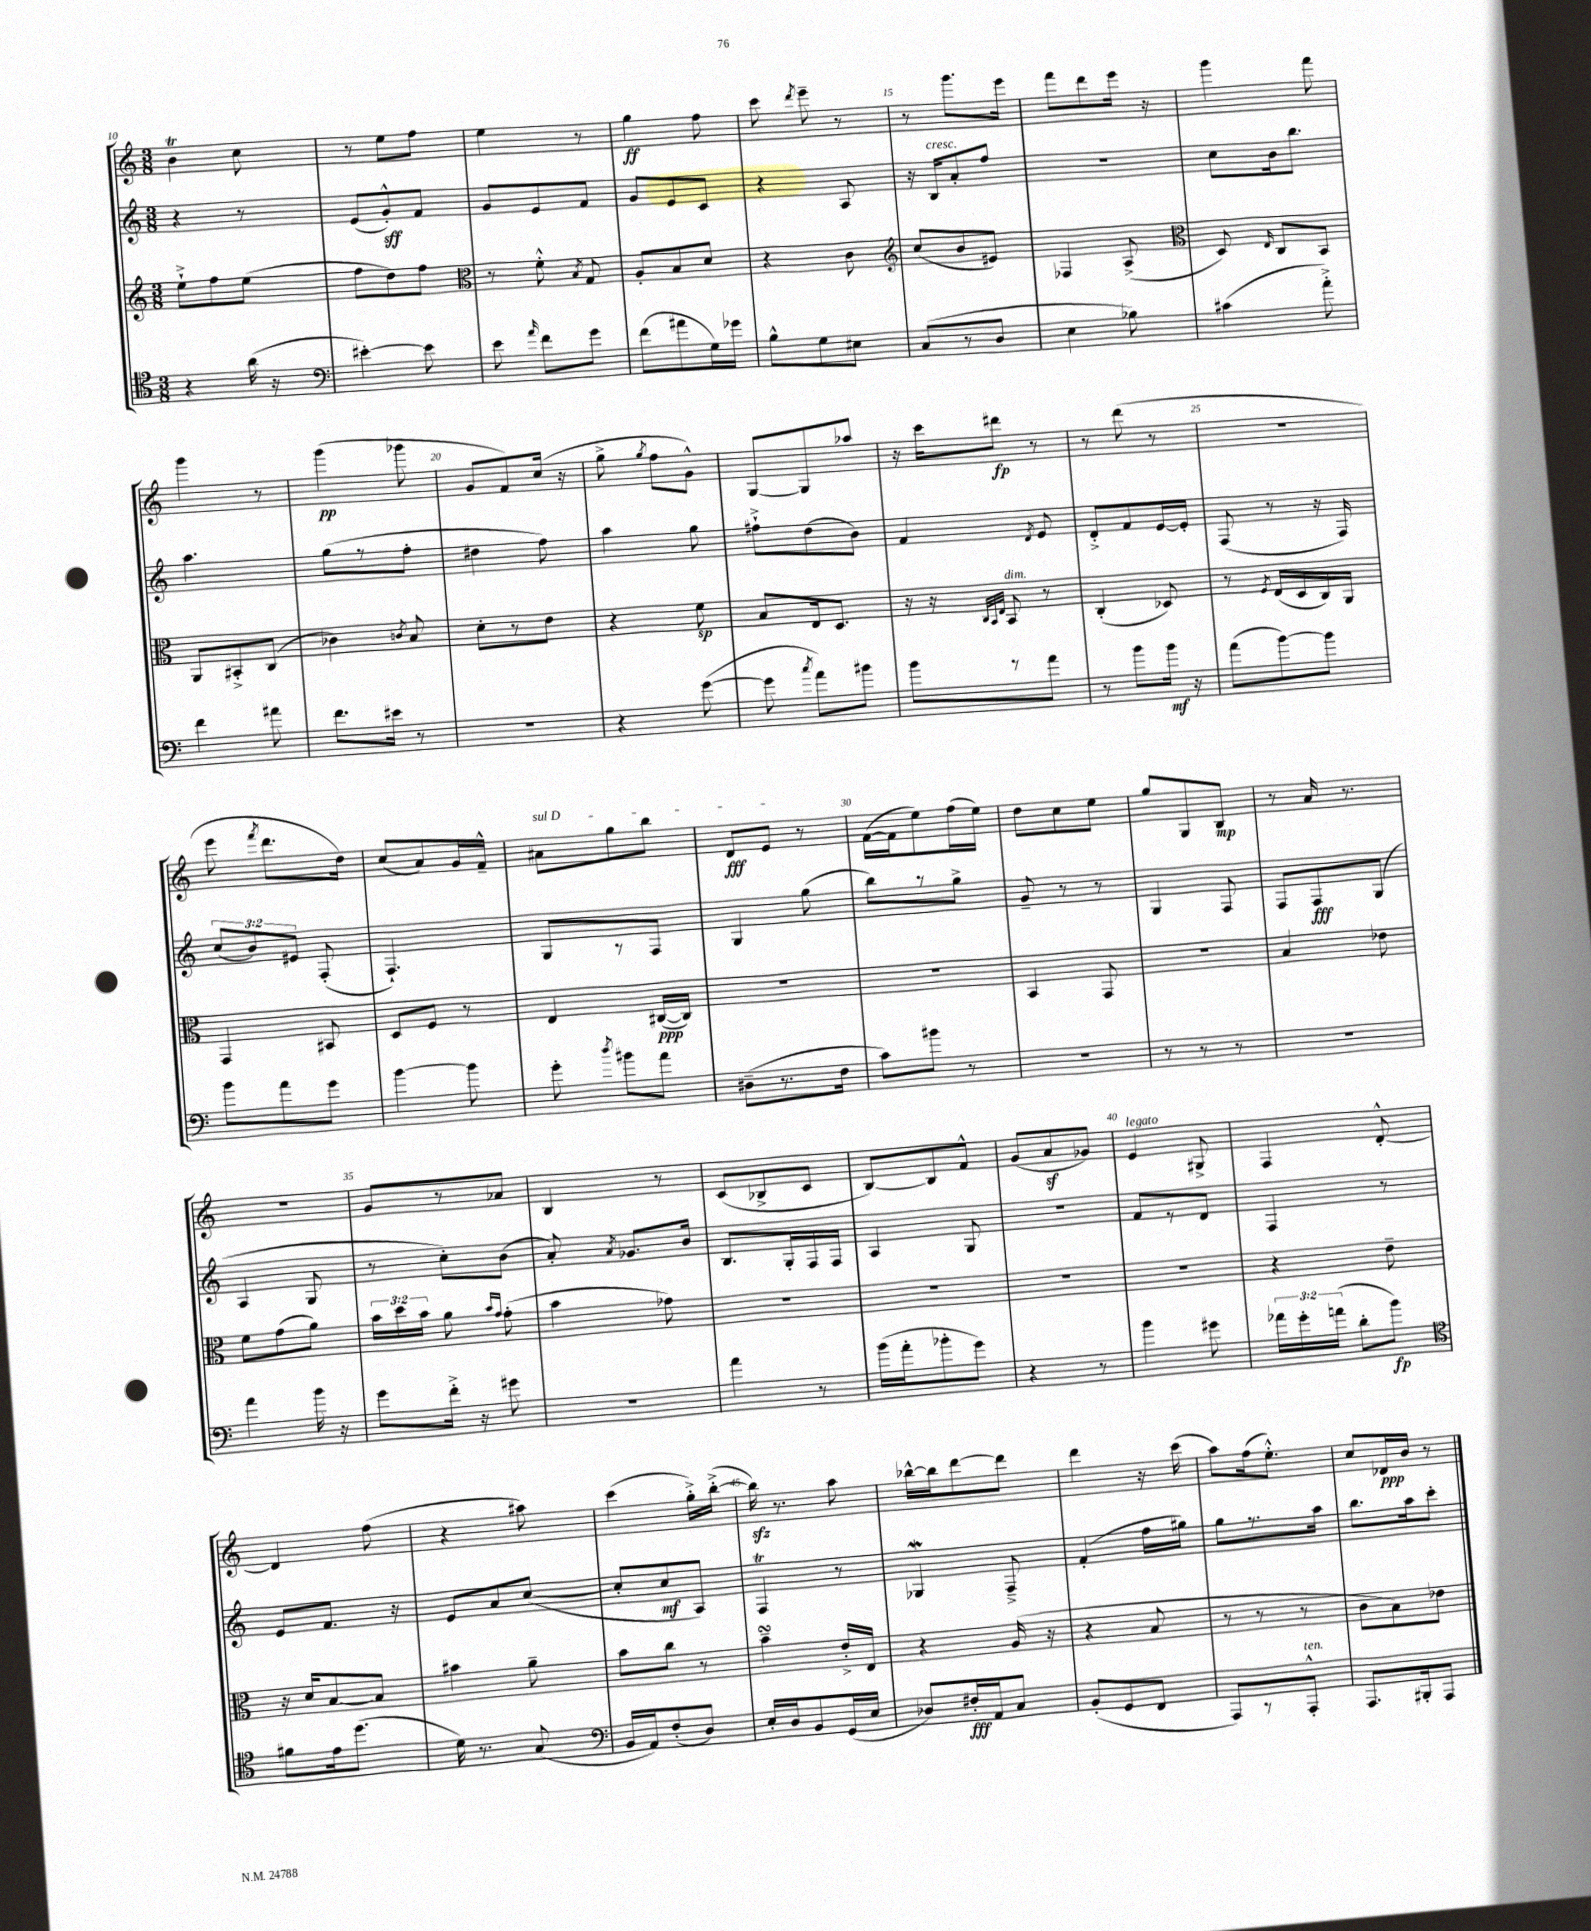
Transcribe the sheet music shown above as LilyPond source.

<<
\new StaffGroup <<
\new Staff = "s0" {
    \clef treble \key c \major \numericTimeSignature \time 3/8
    \autoBeamOff b'4\trill c''8 |
    r8 e''8[ f''8] |
    e''4 r8 |
    g''4\ff f''8 |
    c'''8 \acciaccatura { d'''8 } e'''8-- r8 |
    r8 g'''8.[ e'''16] |
    f'''8[ d'''8 e'''16] r16 |
    g'''4 f'''8 |
    g'''4 r8 |
    g'''4\pp( ges'''8 |
    g'8[ f'8) c''16]( r16 |
    g''8-> \acciaccatura { g''8 } f''8[ g'8]-^) |
    g8[~ g8 aes''8] |
    r16 c'''16[ dis'''8]\fp r8 |
    r8 d'''8( r8 |
    R4. |
    e'''8 \acciaccatura { f'''8 } d'''8.[ d''16]) |
    c''8[( a'8) g'16 f'16]---^ |
    \once \override TextSpanner.bound-details.left.text = \markup { \italic "sul D" } ais'8[\startTextSpan g''8 b''8] |
    d'8[\fff e'8]\stopTextSpan r8 |
    f'16[~( f'16 e''8) f''16( e''16]) |
    d''8[ c''8 e''8] |
    g''8[ g8 b8]\mp |
    r8 a'16 r8. |
    R4. |
    g'8[ r8 aes'8] |
    b4 r8 |
    c'8[( bes8-> c'8] |
    b8[~) b8 f'8]-^ |
    g'8[( a'8\sf ges'8]) |
    e'4^\markup { \italic "legato" } gis8-> |
    f4 d'8~-.-^ |
    d'4 f''8( |
    r4 ais''8) |
    c'''4( g''16[-.->) b''16]~-.->( |
    b''16\sfz) r8. a''8 |
    bes''16[~-^ bes''16 d'''8~ d'''8] |
    d'''4 r16 c'''16( |
    a''8[) f''16( e''8.]-.-^) |
    c''8[ des'16\ppp b'16] r8 \bar "|." |
}
\new Staff = "s1" {
    \clef treble \key c \major \numericTimeSignature \time 3/8 \override Staff.TupletNumber.text = #tuplet-number::calc-fraction-text
    \autoBeamOff r4 r8 |
    e'8[( g'8-.-^\sff) f'8] |
    g'8[ e'8 f'8] |
    g'8[ e'8 c'8] |
    r4 a8 |
    r16 b16[^\markup { \italic "cresc." } a'8-. f''8] |
    R4. |
    c''8[ b'16 b''8.] |
    a''4. |
    g''8[( r8 f''8]-. |
    dis''4 f''8) |
    a''4 g''8 |
    fis''8[-!-> d''8( b'8]) |
    f'4 \acciaccatura { d'8 } e'8 |
    d'8[-.-> f'8 e'16~ e'16]-. |
    f8( r8 r16 f16) |
    \tuplet 3/2 { c''8[( b'8) eis'8] } f8-.( |
    f4.-!) |
    g8[ r8 f8] |
    g4 g''8( |
    b''8[) r8 g''8]-> |
    g'8-- r8 r8 |
    g4 f8 |
    f8[ f8\fff g8]( |
    a4 g8 |
    r8 c''8[-.) b'8]( |
    a'8-.) \acciaccatura { a'8 } ges'8.[ b'16] |
    b8.[ g16-. f16 f16] |
    a4 g8 |
    R4. |
    f'8[ r8 d'8] |
    f4 r8 |
    e'8[ f'8.] r16 |
    e'8[ a'8 c''8]~( |
    c''8[-. c''8\mf a8]) |
    f4\trill r8 |
    ges4\mordent f8---> |
    f'4-.( f''16[ gis''16]) |
    g''8[ r8. a''16] |
    b''8.[ a''16 c'''8]-. \bar "|." |
}
\new Staff = "s2" {
    \clef treble \key c \major \numericTimeSignature \time 3/8 \override Staff.TupletNumber.text = #tuplet-number::calc-fraction-text
    \autoBeamOff e''8[-!-> f''8 e''8]( |
    f''8[ d''8) f''8] |
    \clef alto r8 f'8-.-^ \acciaccatura { b8 } g8 |
    a8[-. b8 d'8] |
    r4 c'8 |
    \clef treble c''8[( b'8 eis'8]) |
    fes4 a8->( |
    \clef alto d8) \grace { e16 } c8[ b,8] |
    a,8[ bis,8-.-> c8]( |
    ces'4) \acciaccatura { c'8 } b8 |
    d'8[-. r8 e'8] |
    r4 f'8\sp |
    b8[ e16 d8.] |
    r16 r16 \grace { c32[ b,32 e32] } b,8^\markup { \italic "dim." } r8 |
    c4-.( des8) |
    r8 \acciaccatura { f8 } e16[( d16 c16) a,16] |
    g,4 bis,8 |
    d8[ f8] r8 |
    e4 cis16[~\ppp( cis16]) |
    R4. |
    R4. |
    b,4 g,8 |
    R4. |
    b4 ees'8 |
    f'8[ g'8( a'8]) |
    \tuplet 3/2 { b'16[ d''16 b'16] } a'8 \grace { b'16[ g'16] } g'8-.( |
    b'4 ges'8) |
    R4. |
    R4. |
    R4. |
    R4. |
    r4 e'8-- |
    r16 d'16[ b8~ b8] |
    bis'4 a'8-- |
    b'8[ c''8] r8 |
    b'4--\turn e'16[-.-> e16] |
    r4 a16( r16 |
    r4 b8 |
    r8 r8 r8 |
    c'8[ b8) ees'8] \bar "|." |
}
\new Staff = "s3" {
    \clef tenor \key c \major \numericTimeSignature \time 3/8 \override Staff.TupletNumber.text = #tuplet-number::calc-fraction-text
    \autoBeamOff r4 a'16( r16 |
    \clef bass eis'4~-.) eis'8 |
    e'8 \grace { a'16 } f'8[ g'8] |
    f'8[( ais'8 g16) ges'16] |
    b8[-^ g8 eis8] |
    c8[( r8 d8] |
    e4 bes8) |
    cis'4( a'8-.->) |
    f'4 ais'8 |
    f'8.[ eis'16] r8 |
    R4. |
    r4 g'8~( |
    g'8 \acciaccatura { c''8 } a'8[) bis'8] |
    b'8[ r8 a'8] |
    r8 b'8[ b'16]\mf r16 |
    a'8[( b'8~) b'8] |
    b'8[ a'8 g'8] |
    b'4~ b'8 |
    g'8-. \acciaccatura { d''8 } bis'8[ a'8] |
    dis8[--( r8. f16] |
    c'8[) bis'8] r8 |
    R4. |
    r8 r8 r8 |
    R4. |
    a'4 b'16 r16 |
    g'8[ f'16]-.-> r16 gis'8 |
    R4. |
    a'4 r8 |
    b'16[( a'16-. bes'8-. g'8]) |
    r4 r8 |
    b'4 gis'8 |
    \tuplet 3/2 { aes'16[ g'16-. a'16]( } d'8[-. b'8]\fp) |
    \clef tenor fis'8[ e'16 d''8.]( |
    d'16) r8. g8( |
    \clef bass b,16[ a,16) f8-.( d8]) |
    e16[-. d16 b,8 g,16( e16] |
    des8[) fis16-.\fff a,16 c8] |
    b,8[-.( g,8 f,8] |
    a,,8[) r8 a,,8]-.-^^\markup { \italic "ten." } |
    a,,8.[ bis,,16-. a,,8] \bar "|." |
}
>>
>>
\layout { \context { \Score currentBarNumber = #10 \override BarNumber.break-visibility = ##(#f #t #t) barNumberVisibility = #(every-nth-bar-number-visible 5) } }
